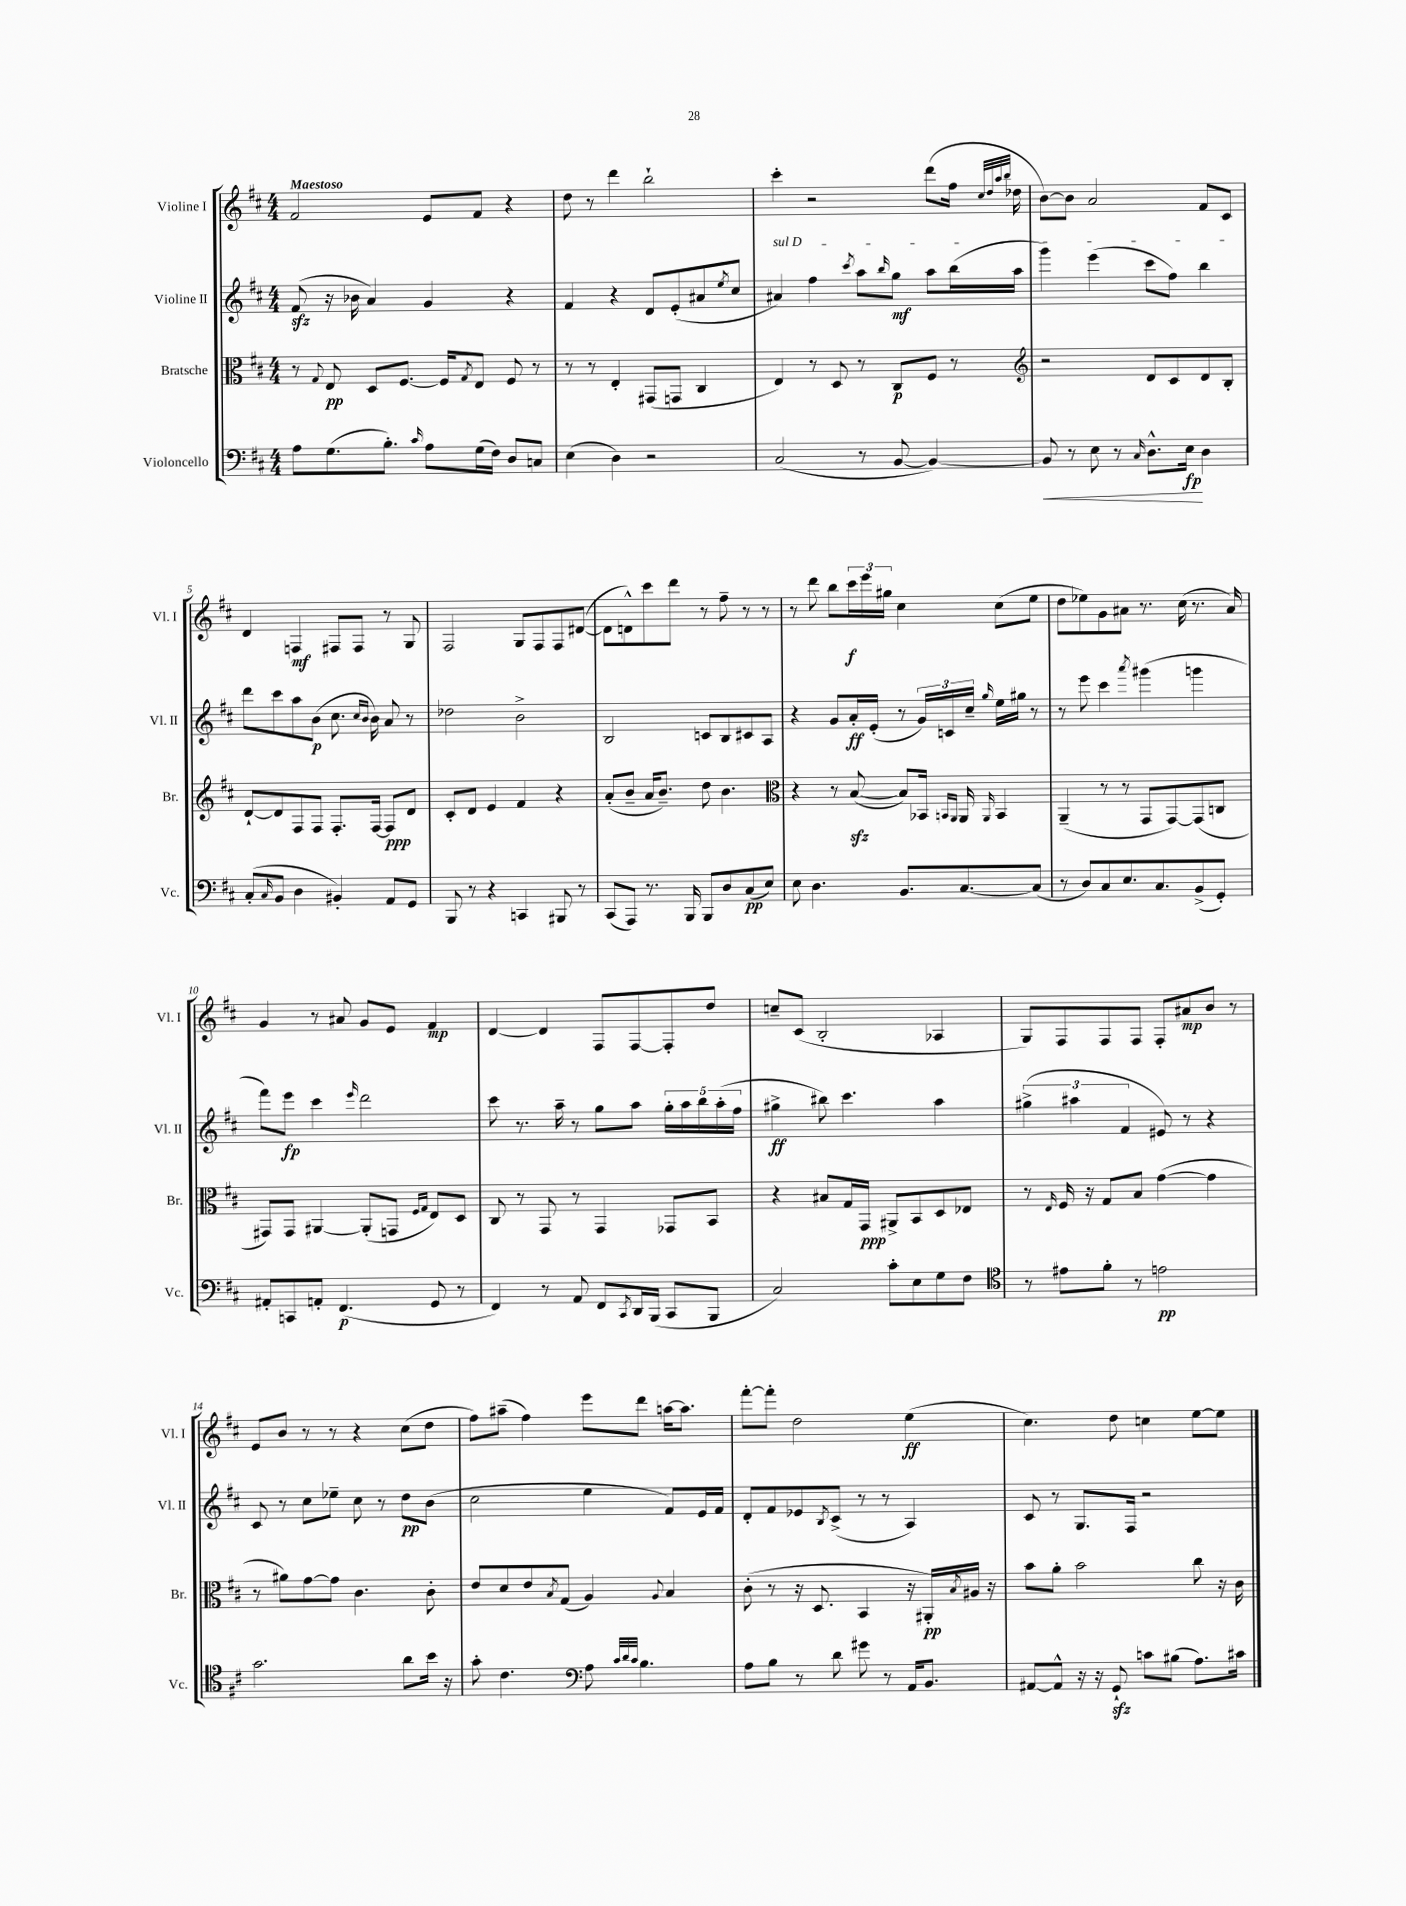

**kern	**kern	**kern	**kern
*staff4	*staff3	*staff2	*staff1
*clefF4	*clefC3	*clefG2	*clefG2
*k[f#c#]	*k[f#c#]	*k[f#c#]	*k[f#c#]
*M4/4	*M4/4	*M4/4	*M4/4
8A	8r	(8f#	2f#
.	8qqG	.	.
(8.G	8E	16r	.
.	.	16b-	.
.	8D	4a)	.
8.B')	.	.	.
.	[8.F#	.	.
16qqc#	.	.	.
8A	.	4g	8e
.	16F#]	.	.
.	8qG	.	.
(16G	8E	.	8f#
16F#)	.	.	.
8D	8F#	4r	4r
8C	8r	.	.
=	=	=	=
(4E	8r	4f#	8dd
.	8r	.	8r
4D)	4E'	4r	4ddd
2r	(8GG#	8d	2bb`
.	8GG	(8e'	.
.	4C#	8a#	.
.	.	8qee	.
.	.	8cc#	.
=	=	=	=
(2C#	4E)	4a#)	4ccc#'
.	8r	4ff#	2r
.	8D	.	.
.	.	8qccc#	.
8r	8r	8aa	.
.	.	16qqbb	.
[8BB	8C#	8gg	.
4BB_)	8F#	8aa	(8ddd
.	8r	(16bb	16ff#
.	.	.	32qqcc#
.	.	.	32qqdd
.	.	.	32qqaa
.	.	.	32qqbb
.	.	16aa	16dd-
=	=	=	=
*	*clefG2	*	*
8BB]	2r	4ggg)	[8b)
8r	.	.	8b]
8E	.	(4eee	2a
8r	.	.	.
16qqC#	.	.	.
8.D^^	8d	8ccc#	.
.	8c#	8ff#)	.
16E	.	.	.
4D	8d	4bb	8f#
.	8B'	.	8c#
=	=	=	=
(8C#'	[8d`	8ddd	4d
16qqC#	.	.	.
8BB	8d]	8ccc#	.
4D	8F#	8aa	4F
.	8F#	(8b	.
4BB#')	8.F#'	8.cc#	8F#
.	.	.	8F#
.	.	16qqcc#	.
.	.	16qqb	.
.	[16F#	16b)	.
8AA	8F#]	8a	8r
8GG	8d	8r	8G
=	=	=	=
8BBB	8c#'	2dd-	2F#
8r	8d	.	.
4r	4e	.	.
4CC	4f#	2b^	8G
.	.	.	8F#
8BBB#	4r	.	8F#
8r	.	.	([8d#
=	=	=	=
(8CC#	(8a'	2B	8d#]
8AAA)	8b~	.	8d^^)
8.r	16a	.	8ccc#
.	8.b~)	.	.
.	.	.	8ddd
16BBB	.	.	.
8BBB	8dd	8c	8r
8D	4.b	8B	8ff#~
(8C#	.	8c#	8r
8E)	.	8A	8r
=	=	=	=
*	*clefC3	*	*
8E	4r	4r	8r
4.D	.	.	8ddd
.	8r	8g	8bb
.	([8B	16a'	24ccc#
.	.	.	24eee
.	.	(16e'	.
.	.	.	24gg#
8.BB	8B])	8r	4cc#
.	16BB-	24g)	.
.	.	24c	.
.	16qqBB	.	.
.	16qqAA	.	.
[8.C#	16AA	.	.
.	.	24cc#~	.
.	16qqAA	16qqgg	.
.	4BB	16ee	(8cc#
.	.	16gg#	.
(8C#]	.	8r	8ee
=	=	=	=
8r	(4AA~	8r	8dd
8D)	.	8eee	8ee-)
8C#	8r	4ccc#	8g
8.E	8r	.	8a#
.	.	8qaaa	.
.	8GG	(4ggg#	8.r
8.C#	.	.	.
.	[8GG)	.	.
.	.	.	(16cc#
(8BB^	(8GG]	4ggg	8.r
8GG')	8C	.	.
.	.	.	16a#)
=	=	=	=
8AA#'	8GG#)	8fff#)	4g
8CC	8GG#	8eee	.
8AA'	[4AA#	4ccc#	8r
(4.FF#	.	.	8a#
.	.	16qqeee	.
.	(8AA#']	2ddd	8g
.	8GG	.	8e
.	16qqF#	.	.
.	16qqG	.	.
8GG	8E)	.	4f#
8r	8D	.	.
=	=	=	=
4FF#)	8C#	8ccc#	[4d
.	8r	8.r	.
8r	8GG	.	4d]
.	.	16aa~	.
8AA	8r	8r	.
8FF#	4GG	8gg	8F#
8qCC#	.	.	.
16DD	.	8aa	[8F#
(16BBB	.	.	.
8CC#	8GG-	20gg'	8F#']
.	.	20aa	.
.	.	20bb	.
8BBB	8BB	.	8dd
.	.	(20aa'	.
.	.	20ff#	.
=	=	=	=
2C#)	4r	4gg#^	8cc~
.	.	.	(8c#
.	8B#	8bb#)	2B'
.	16G	4.ccc#	.
.	16GG	.	.
8c#'	8AA#^	.	.
8E	8BB	.	.
8G	8D	4aa	4A-
8F#	8E-	.	.
=	=	=	=
*clefC4	*	*	*
8r	8r	(6gg#^	8G)
.	16qqE	.	.
8e#	16F#	.	8F#
.	.	6aa#	.
.	16r	.	.
8f#'	8G	.	8F#
.	.	6f#	.
8r	8B	.	8F#
2e	([4g	8e#)	8F#'
.	.	8r	8a#
.	4g]	4r	8b
.	.	.	8r
=	=	=	=
2.g	8r	8c#	8e
.	8a#)	8r	8b
.	[8g	8cc#	8r
.	8g]	8ee-~	8r
.	4.c#	8cc#	4r
.	.	8r	.
8a	.	8dd	(8cc#
16b	8c#'	(8b	8dd
16r	.	.	.
=	=	=	=
8g'	8e	2cc#	8ff#)
4.c#	8d	.	(8aa#~
.	8e	.	4ff#)
.	8qB	.	.
.	(8G	.	.
*clefF4	*	*	*
8A	4A)	4ee	8eee
32qqc#	.	.	.
32qqd	.	.	.
32qqc#	.	.	.
4.B	.	.	8ddd
.	8qqA	.	.
.	4B	8f#)	[16aa
.	.	.	8.aa]
.	.	16e	.
.	.	16f#	.
=	=	=	=
8A	(8c#'	8d'	[8fff#'
8B	8r	8f#	8fff#']
8r	16r	8e-	2dd
.	8.D	.	.
.	.	8qB	.
8d	.	(8c#^	.
8g#	4BB	8r	.
8r	.	8r	.
16AA	16r	4A)	(4ee
8.BB	16AA#')	.	.
.	8qB	.	.
.	16A#	.	.
.	16r	.	.
=	=	=	=
[8AA#	8b	8c#	4.cc#)
8AA#^^]	8a'	8r	.
16r	2b	8.G	.
16r	.	.	.
8GG`	.	.	8dd
.	.	16F#	.
8c	.	2r	4cc
(8B#	.	.	.
8.A)	8cc#	.	[8ee
.	16r	.	8ee]
16c#	16c#	.	.
==	==	==	==
*-	*-	*-	*-
